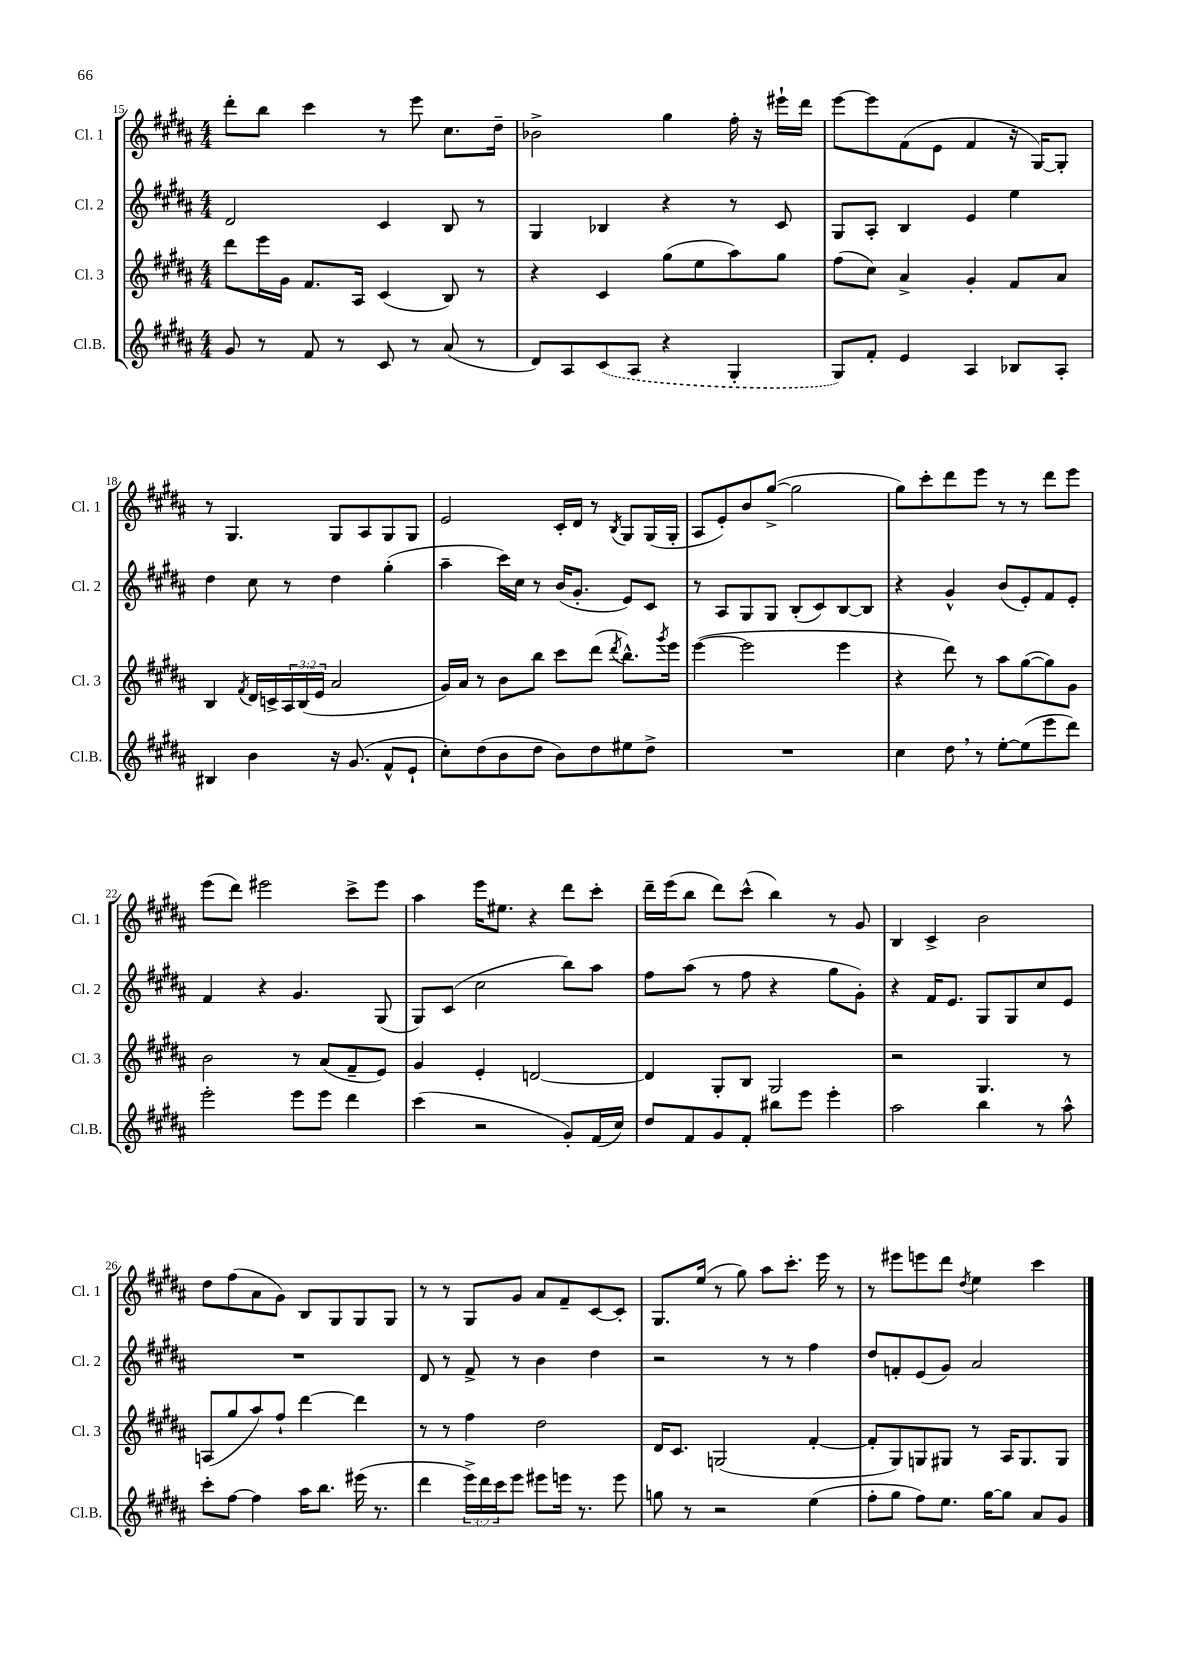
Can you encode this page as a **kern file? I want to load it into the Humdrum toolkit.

**kern	**kern	**kern	**kern
*staff4	*staff3	*staff2	*staff1
*clefG2	*clefG2	*clefG2	*clefG2
*k[f#c#g#d#a#]	*k[f#c#g#d#a#]	*k[f#c#g#d#a#]	*k[f#c#g#d#a#]
*M4/4	*M4/4	*M4/4	*M4/4
8g#	8ddd#	2d#	8ddd#'
8r	16eee	.	8bb
.	16g#	.	.
8f#	8.f#	.	4ccc#
8r	.	.	.
.	16A#	.	.
8c#	(4c#	4c#	8r
8r	.	.	8eee
(8a#	8B)	8B	8.cc#
8r	8r	8r	.
.	.	.	16dd#~
=	=	=	=
8d#)	4r	4G#	2b-^
8A#	.	.	.
(8c#	4c#	4B-	.
8A#	.	.	.
4r	(8gg#	4r	4gg#
.	8ee	.	.
4G#'	8aa#)	8r	16ff#'
.	.	.	16r
.	8gg#	8c#	16eee#`
.	.	.	16ddd#
=	=	=	=
8G#)	(8ff#	8G#	[8eee
8f#'	8cc#)	8A#'	8eee]
4e	4a#^	4B	(8f#
.	.	.	8e
4A#	4g#'	4e	4f#
8B-	8f#	4ee	16r
.	.	.	[16G#)
8A#'	8a#	.	8G#']
=	=	=	=
4B#	4B	4dd#	8r
.	.	.	4.G#
.	8qf#	.	.
4b	16d#	8cc#	.
.	16c^	.	.
.	24A#	8r	.
.	(24B	.	.
.	24e	.	.
16r	2a#	4dd#	8G#
(8.g#	.	.	.
.	.	.	8A#
8f#^^	.	(4gg#'	8G#
8e`	.	.	8G#
=	=	=	=
8cc#')	16g#)	4aa#~	2e
.	16a#	.	.
(8dd#	8r	.	.
8b	8b	16ccc#)	.
.	.	16cc#	.
8dd#	8bb	8r	.
8b)	8ccc#	(16b	16c#'
.	.	8.g#'	16d#
8dd#	(8ddd#	.	8r
.	8qddd#	.	8qB
8ee#	8.bb^^)	8e)	8G#
8dd#^	.	8c#	(16G#
.	8qggg#	.	.
.	16eee	.	16G#'
=	=	=	=
1r	([4eee	8r	8A#
.	.	8A#	8e')
.	2eee]	8G#	8b
.	.	8G#	([8gg#^
.	.	(8B'	2gg#]
.	.	8c#)	.
.	4eee	[8B	.
.	.	8B]	.
=	=	=	=
4cc#	4r	4r	8gg#)
.	.	.	8ccc#'
8dd#	8ddd#)	4g#^^	8ddd#
8r	8r	.	8eee
[8ee'	8aa#	(8b	8r
(8ee]	([8gg#	8e')	8r
8eee	8gg#])	8f#	8ddd#
8ddd#)	8g#	8e'	8eee
=	=	=	=
2eee'	2b	4f#	(8eee
.	.	.	8ddd#)
.	.	4r	2eee#
8eee	8r	4.g#	.
8eee	(8a#	.	.
4ddd#	8f#~	.	8ccc#^
.	8e)	(8G#	8eee#
=	=	=	=
(4ccc#	4g#	8G#)	4aa#
.	.	(8c#	.
2r	4e'	2cc#	16eee
.	.	.	8.ee#
.	[2d	.	4r
8g#')	.	8bb)	8ddd#
(16f#	.	8aa#	8ccc#'
16cc#)	.	.	.
=	=	=	=
8dd#	4d]	8ff#	16ddd#~
.	.	.	(16eee
8f#	.	(8aa#	8bb
8g#	8G#'	8r	8ddd#)
8f#'	8B	8ff#	(8ccc#^^
8bb#	2G#	4r	4bb)
8eee	.	.	.
4eee'	.	8gg#	8r
.	.	8g#')	8g#
=	=	=	=
2aa#	2r	4r	4B
.	.	16f#	4c#^
.	.	8.e	.
4bb	4.G#	8G#	2b
.	.	8G#	.
8r	.	8cc#	.
8aa#^^	8r	8e	.
=	=	=	=
8ccc#'	(8A	1r	8dd#
[8ff#	8gg#	.	(8ff#
4ff#]	8aa#)	.	8a#
.	8ff#`	.	8g#)
16aa#	[4ddd#	.	8B
8.bb	.	.	.
.	.	.	8G#
(16eee#	4ddd#]	.	8G#
8.r	.	.	.
.	.	.	8G#
=	=	=	=
4ddd#	8r	8d#	8r
.	8r	8r	8r
24eee^)	4ff#	8f#^	8G#
24ddd#	.	.	.
24ccc#	.	.	.
8eee	.	8r	8g#
8eee#	2dd#	4b	8a#
16eee	.	.	8f#~
8.r	.	.	.
.	.	4dd#	[8c#
8eee	.	.	8c#']
=	=	=	=
8gg	16d#	2r	8.G#
.	8.c#	.	.
8r	.	.	.
.	.	.	(16ee
2r	(2G	.	8r
.	.	.	8gg#)
.	.	8r	8aa#
.	.	8r	8.ccc#'
(4ee	[4f#'	4ff#	.
.	.	.	16eee
.	.	.	8r
=	=	=	=
8ff#'	8f#']	8dd#	8r
8gg#	8G#)	8f'	8eee#
8ff#)	8G	(8e	8eee
8.ee	8G#	8g#)	8ddd#
.	.	.	8qdd#
.	8r	2a#	4ee
[16gg#	.	.	.
8gg#]	16A#	.	.
.	8.G#	.	.
8a#	.	.	4ccc#
8g#	8G#	.	.
==	==	==	==
*-	*-	*-	*-
